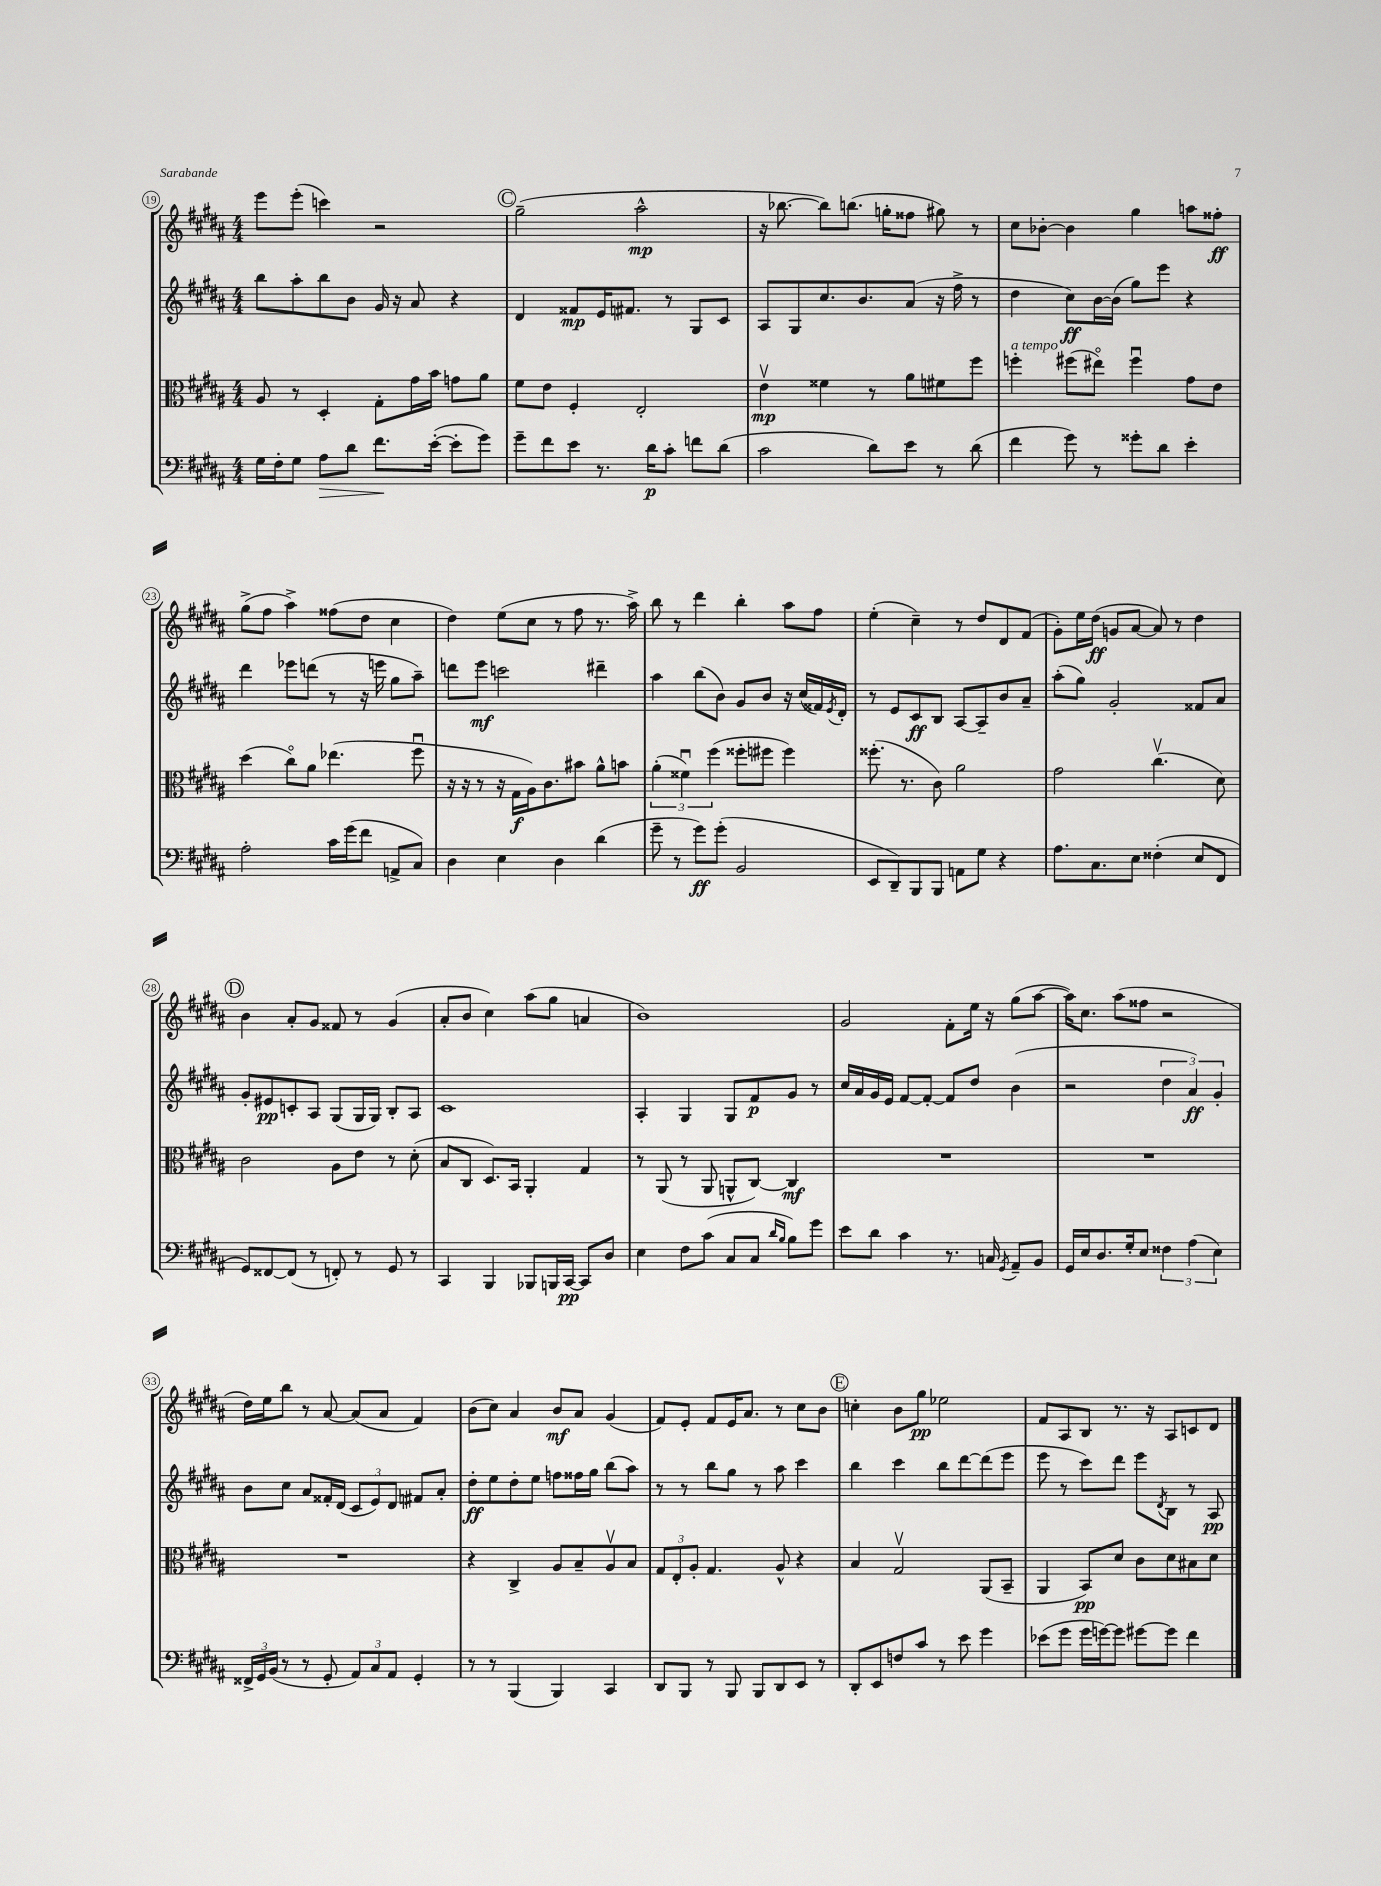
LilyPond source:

<<
\new StaffGroup <<
\new Staff = "s0" {
    \clef treble \key b \major \numericTimeSignature \time 4/4
    e'''8 e'''8-.( c'''4) r2 |
    \mark \markup { \circle "C" } gis''2--( ais''2-^\mp |
    r16 bes''8.~ bes''8) b''8.( g''16-. fisis''8 gis''8) r8 |
    cis''8 bes'8~-. bes'4 gis''4 a''8 fisis''8-.\ff |
    gis''8->( fis''8 ais''4->) fisis''8( dis''8 cis''4 |
    dis''4) e''8( cis''8 r8 fis''8 r8. ais''16->) |
    b''8 r8 dis'''4 b''4-. ais''8 fis''8 |
    e''4-.( cis''4--) r8 dis''8 dis'8 fis'8( |
    gis'8-.) e''16 dis''16\ff( g'8 ais'8~ ais'8) r8 dis''4 |
    \mark \markup { \circle "D" } b'4 ais'8-. gis'8 fisis'8 r8 gis'4( |
    ais'8-. b'8 cis''4) ais''8( gis''8 a'4 |
    b'1) |
    gis'2 fis'8-. e''16 r16 gis''8( ais''8~ |
    ais''16) cis''8. ais''8( fisis''8 r2 |
    dis''16) e''16 b''8 r8 ais'8~ ais'8( ais'8 fis'4) |
    b'8( cis''8) ais'4 b'8\mf ais'8 gis'4( |
    fis'8) e'8-. fis'8 e'16 ais'8. r8 cis''8 b'8 |
    \mark \markup { \circle "E" } c''4-. b'8 gis''8\pp ees''2 |
    fis'8 ais8 b8 r8. r16 ais8 c'8 dis'8 \bar "|." |
}
\new Staff = "s1" {
    \clef treble \key b \major \numericTimeSignature \time 4/4
    b''8 ais''8-. b''8 b'8 gis'16 r16 ais'8 r4 |
    \mark \markup { \circle "C" } dis'4 fisis'8\mp e'16 fis'8. r8 gis8 cis'8 |
    ais8 gis8 cis''8. b'8. ais'8( r16 fis''16-> r8 |
    dis''4 cis''8\ff) b'16~ b'16( gis''8) e'''8 r4 |
    dis'''4 ees'''8 d'''8( r8 r16 e'''16 gis''8 ais''8--) |
    d'''8 e'''8\mf c'''2 dis'''4-- |
    ais''4 b''8( b'8) gis'8 b'8 r16 cis''16( fisis'16) \acciaccatura { e'8 } dis'16-. |
    r8 e'8 cis'8\ff b8 ais8~ ais8-- b'8 ais'8-- |
    ais''8-.( gis''8) gis'2-. fisis'8 ais'8 |
    \mark \markup { \circle "D" } gis'8-. eis'8\pp c'8-. ais8 gis8( gis16 gis16) b8-. ais8 |
    cis'1 |
    ais4-. gis4 gis8 fis'8\p gis'8 r8 |
    cis''16 ais'16 gis'16 e'16 fis'8~ fis'8~-. fis'8 dis''8 b'4( |
    r2 \tuplet 3/2 { dis''4 ais'4\ff) gis'4-. } |
    b'8 cis''8 ais'8 fisis'16-. dis'16( \tuplet 3/2 { cis'8 e'8) dis'8 } fis'8 ais'8-. |
    dis''8-.\ff e''8 dis''8-. e''8 f''8 fisis''16 gis''16 b''8( ais''8) |
    r8 r8 b''8 gis''8 r8 ais''8 cis'''4 |
    \mark \markup { \circle "E" } b''4 cis'''4 b''8 dis'''8~ dis'''8( e'''8 |
    e'''8 r8 cis'''8) dis'''8 e'''8 \acciaccatura { dis'8 } b8 r8 ais8\pp \bar "|." |
}
\new Staff = "s2" {
    \clef alto \key b \major \numericTimeSignature \time 4/4
    ais8 r8 dis4-. gis8-. gis'16 b'16 g'8 ais'8 |
    \mark \markup { \circle "C" } fis'8 e'8 fis4-. e2-. |
    e'4\upbow\mp fisis'4 r8 ais'8 fis'8 fis''8 |
    f''4-.^\markup { \italic "a tempo" } fis''8( eis''8\flageolet) fis''4\downbow gis'8 e'8 |
    dis''4( cis''8\flageolet) ais'8 ees''4.( fis''8\downbow |
    r16 r16 r8 r16 gis16\f ais16) cis'8. bis'8 ais'8-^ b'8 |
    \tuplet 3/2 { ais'4-.( fisis'4\downbow) fis''4( } fisis''8-. fis''8 fis''4) |
    fisis''8.-.( r8. cis'8) ais'2 |
    gis'2 cis''4.\upbow( dis'8) |
    \mark \markup { \circle "D" } cis'2 ais8 e'8 r8 dis'8-.( |
    b8 cis8 dis8.) b,16 ais,4-. gis4 |
    r8 ais,8( r8 ais,8 a,8-^ cis8~) cis4\mf |
    R1 |
    R1 |
    R1 |
    r4 cis4-> ais8 b8-- ais8\upbow b8 |
    \tuplet 3/2 { gis8 e8-. ais8-. } gis4. ais8-^ r4 |
    \mark \markup { \circle "E" } b4 gis2\upbow ais,8( b,8-- |
    ais,4 b,8\pp) dis'8 cis'8 dis'8 bis8 dis'8 \bar "|." |
}
\new Staff = "s3" {
    \clef bass \key b \major \numericTimeSignature \time 4/4
    gis16 fis16-. gis8 ais8\> dis'8 fis'8.\! e'16~-.( e'8-. gis'8) |
    \mark \markup { \circle "C" } gis'8-- fis'8 e'8 r8. dis'16\p cis'8-. f'8 dis'8( |
    cis'2 dis'8) e'8 r8 dis'8( |
    fis'4 gis'8) r8 gisis'8-. dis'8 e'4-. |
    ais2-. cis'16 gis'16( fis'8 a,8-> cis8) |
    dis4 e4 dis4 dis'4( |
    gis'8-- r8 gis'8\ff) gis'8-.( b,2 |
    e,8 dis,8--) b,,8 b,,8 a,8 gis8 r4 |
    ais8. cis8. e8 fisis4-.( e8 fis,8 |
    \mark \markup { \circle "D" } gis,8) fisis,8~ fisis,8( r8 f,8-.) r8 gis,8 r8 |
    cis,4 b,,4 bes,,8 b,,16 cis,16~\pp cis,8 dis8 |
    e4 fis8 cis'8( cis8 cis8 \grace { dis'16 b16 } b8) gis'8 |
    e'8 dis'8 cis'4 r8. c16 \acciaccatura { gis,8 } ais,8-- b,8 |
    gis,16 e16 dis8. gis16-. e8 \tuplet 3/2 { fisis4 ais4( e4) } |
    \tuplet 3/2 { fisis,16-> gis,16 b,16( } r8 r8 gis,8-. \tuplet 3/2 { ais,8) cis8 ais,8 } gis,4-. |
    r8 r8 b,,4( b,,4) cis,4 |
    dis,8 b,,8 r8 b,,8 b,,8 dis,8 e,8 r8 |
    \mark \markup { \circle "E" } dis,8-. e,8 f8 cis'8 r8 e'8 gis'4 |
    ees'8( gis'8 gis'16 g'16~) g'8 gis'8~ gis'8 fis'4 \bar "|." |
}
>>
>>
\layout { \context { \Score currentBarNumber = #19 \override BarNumber.stencil = #(make-stencil-circler 0.1 0.3 ly:text-interface::print) } }
